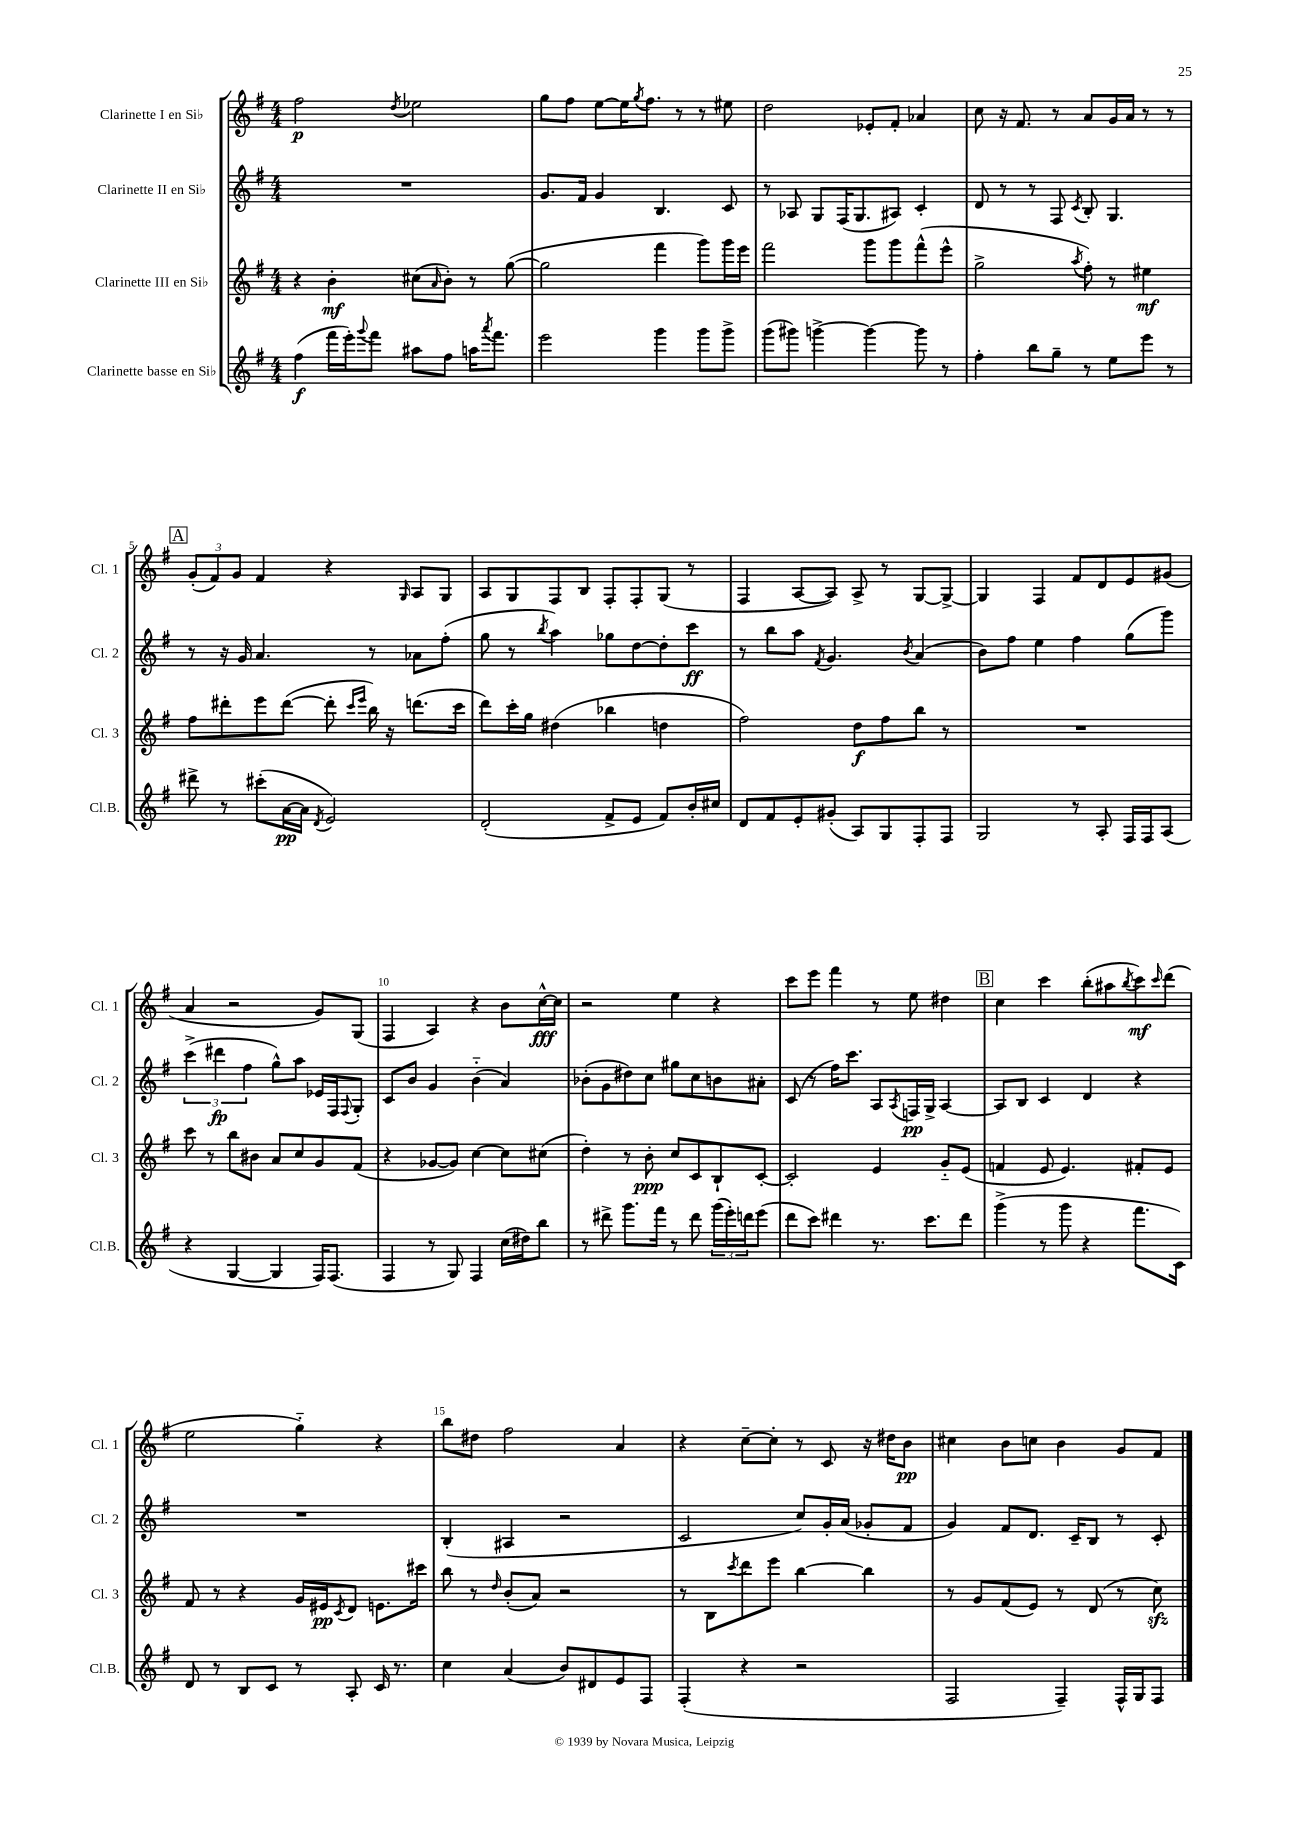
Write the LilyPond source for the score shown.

<<
\new StaffGroup <<
\new Staff = "s0" \with { instrumentName = "Clarinette I en Sib" shortInstrumentName = "Cl. 1" } {
    \clef treble \key g \major \numericTimeSignature \time 4/4
    fis''2\p \acciaccatura { d''8 } ees''2 |
    g''8 fis''8 e''8~ e''16 \acciaccatura { g''8 } fis''8. r8 r8 eis''8 |
    d''2 ees'8-. fis'8-. aes'4 |
    c''8 r16 fis'8. r8 a'8 g'16 a'16 r8 r8 |
    \mark \markup { \box "A" } \tuplet 3/2 { g'8-.( fis'8) g'8 } fis'4 r4 \grace { g16 } a8 g8 |
    a8 g8 fis8 b8 fis8-. fis8-. g8( r8 |
    fis4 a8~ a8) a8-> r8 g8~ g8~-> |
    g4 fis4 fis'8 d'8 e'8 gis'8( |
    a'4 r2 g'8) g8( |
    fis4 a4) r4 b'8 c''16~-^\fff c''16 |
    r2 e''4 r4 |
    c'''8 e'''8 fis'''4 r8 e''8 dis''4 |
    \mark \markup { \box "B" } c''4 c'''4 b''8-.( ais''8 \acciaccatura { b''8 } c'''8\mf) \grace { c'''16 } d'''8( |
    e''2 g''4-_) r4 |
    b''8 dis''8 fis''2 a'4 |
    r4 c''8~-- c''8-. r8 c'8 r16 dis''16 b'8\pp |
    cis''4 b'8 c''8 b'4 g'8 fis'8 \bar "|." |
}
\new Staff = "s1" \with { instrumentName = "Clarinette II en Sib" shortInstrumentName = "Cl. 2" } {
    \clef treble \key g \major \numericTimeSignature \time 4/4
    R1 |
    g'8. fis'16 g'4 b4. c'8 |
    r8 aes8 g8 fis16( g8. ais8) c'4-. |
    d'8 r8 r8 fis8 \acciaccatura { c'8 } b8-. g4. |
    \mark \markup { \box "A" } r8 r16 g'16 a'4. r8 aes'8 fis''8-.( |
    g''8 r8 \acciaccatura { b''8 } a''4) ges''8 d''8~ d''8-. c'''8\ff |
    r8 b''8 a''8 \acciaccatura { fis'8 } g'4. \acciaccatura { b'8 } a'4( |
    b'8) fis''8 e''4 fis''4 g''8( g'''8) |
    \tuplet 3/2 { c'''4->( dis'''4\fp fis''4 } g''8-^) a''8 ees'16 fis16 \appoggiatura { fis8 } g8-. |
    c'8 b'8 g'4 b'4-_( a'4) |
    bes'8-.( g'8 dis''8) c''8 gis''8 c''8 b'8 ais'8-. |
    c'8( r8 fis''16) c'''8. a8 \acciaccatura { a8 } f16\pp g16-> a4~ |
    \mark \markup { \box "B" } a8 b8 c'4 d'4 r4 |
    R1 |
    b4-.( ais4 r2 |
    c'2 c''8) g'16-. a'16( ges'8-. fis'8 |
    g'4) fis'8 d'8. c'16-- b8 r8 c'8-. \bar "|." |
}
\new Staff = "s2" \with { instrumentName = "Clarinette III en Sib" shortInstrumentName = "Cl. 3" } {
    \clef treble \key g \major \numericTimeSignature \time 4/4
    r4 b'4-.\mf cis''8( \grace { a'16 } b'8-.) r8 g''8~( |
    g''2 fis'''4 g'''8) g'''16 e'''16 |
    fis'''2 g'''8 g'''8 fis'''8-^( e'''8-^ |
    g''2-> \acciaccatura { a''8 } fis''8-.) r8 eis''4\mf |
    \mark \markup { \box "A" } fis''8 dis'''8-. e'''8 dis'''8~( dis'''8-. \grace { c'''16 e'''16 } b''16) r16 d'''8.( c'''16 |
    d'''8) c'''16-. g''16 dis''4( bes''4 d''4 |
    fis''2) d''8\f fis''8 b''8 r8 |
    R1 |
    c'''8 r8 b''8 bis'8 a'8 c''8 g'8 fis'8( |
    r4 ges'8~ ges'8) c''4~ c''8 cis''8( |
    d''4-.) r8 b'8-.\ppp c''8 c'8 b8-! c'8~-. |
    c'2-. e'4 g'8-_ e'8( |
    \mark \markup { \box "B" } f'4 e'8 e'4.) fis'8-. e'8 |
    fis'8 r8 r4 g'16 eis'16\pp \acciaccatura { c'8 } d'8 e'8. cis'''16 |
    b''8 r8 \grace { d''16 } b'8-.( a'8) r2 |
    r8 b8 \acciaccatura { c'''8 } d'''8 e'''8 b''4~ b''4 |
    r8 g'8 fis'8( e'8) r8 d'8( r8 c''8\sfz) \bar "|." |
}
\new Staff = "s3" \with { instrumentName = "Clarinette basse en Sib" shortInstrumentName = "Cl.B." } {
    \clef treble \key g \major \numericTimeSignature \time 4/4
    fis''4\f( fis'''16 e'''16-.) \appoggiatura { g'''8 } fis'''8 ais''8 fis''8 a''16 \acciaccatura { a'''8 } fis'''8. |
    e'''2 g'''4 g'''8 g'''8-> |
    g'''8( gis'''8) g'''4~-> g'''4~ g'''8 r8 |
    fis''4-. b''8 g''8-- r8 e''8 e'''8 r8 |
    \mark \markup { \box "A" } dis'''8-> r8 cis'''8-.( a'16~\pp a'16 \acciaccatura { d'8 } e'2) |
    d'2-.( fis'8-> e'8 fis'8) b'16-. cis''16 |
    d'8 fis'8 e'8-. gis'8-.( a8) g8 fis8-. fis8 |
    g2 r8 a8-. fis16 fis16 a8( |
    r4 g4~ g4 fis16) fis8.( |
    fis4 r8 g8) fis4 c''16( dis''16) b''8 |
    r8 dis'''8-> g'''8. fis'''16 r8 dis'''8 \tuplet 3/2 { g'''16( e'''16-.) d'''16 } e'''8( |
    d'''8 c'''8) dis'''4 r8. c'''8. dis'''8 |
    \mark \markup { \box "B" } g'''4->( r8 g'''8 r4 fis'''8. c'16) |
    d'8 r8 b8 c'8 r8 a8-. c'16 r8. |
    c''4 a'4( b'8) dis'8 e'8 fis8 |
    fis4-.( r4 r2 |
    fis2 fis4--) fis16-^ g16 fis8 \bar "|." |
}
>>
>>
\layout { \context { \Score \override BarNumber.break-visibility = ##(#f #t #t) barNumberVisibility = #(every-nth-bar-number-visible 5) } }
